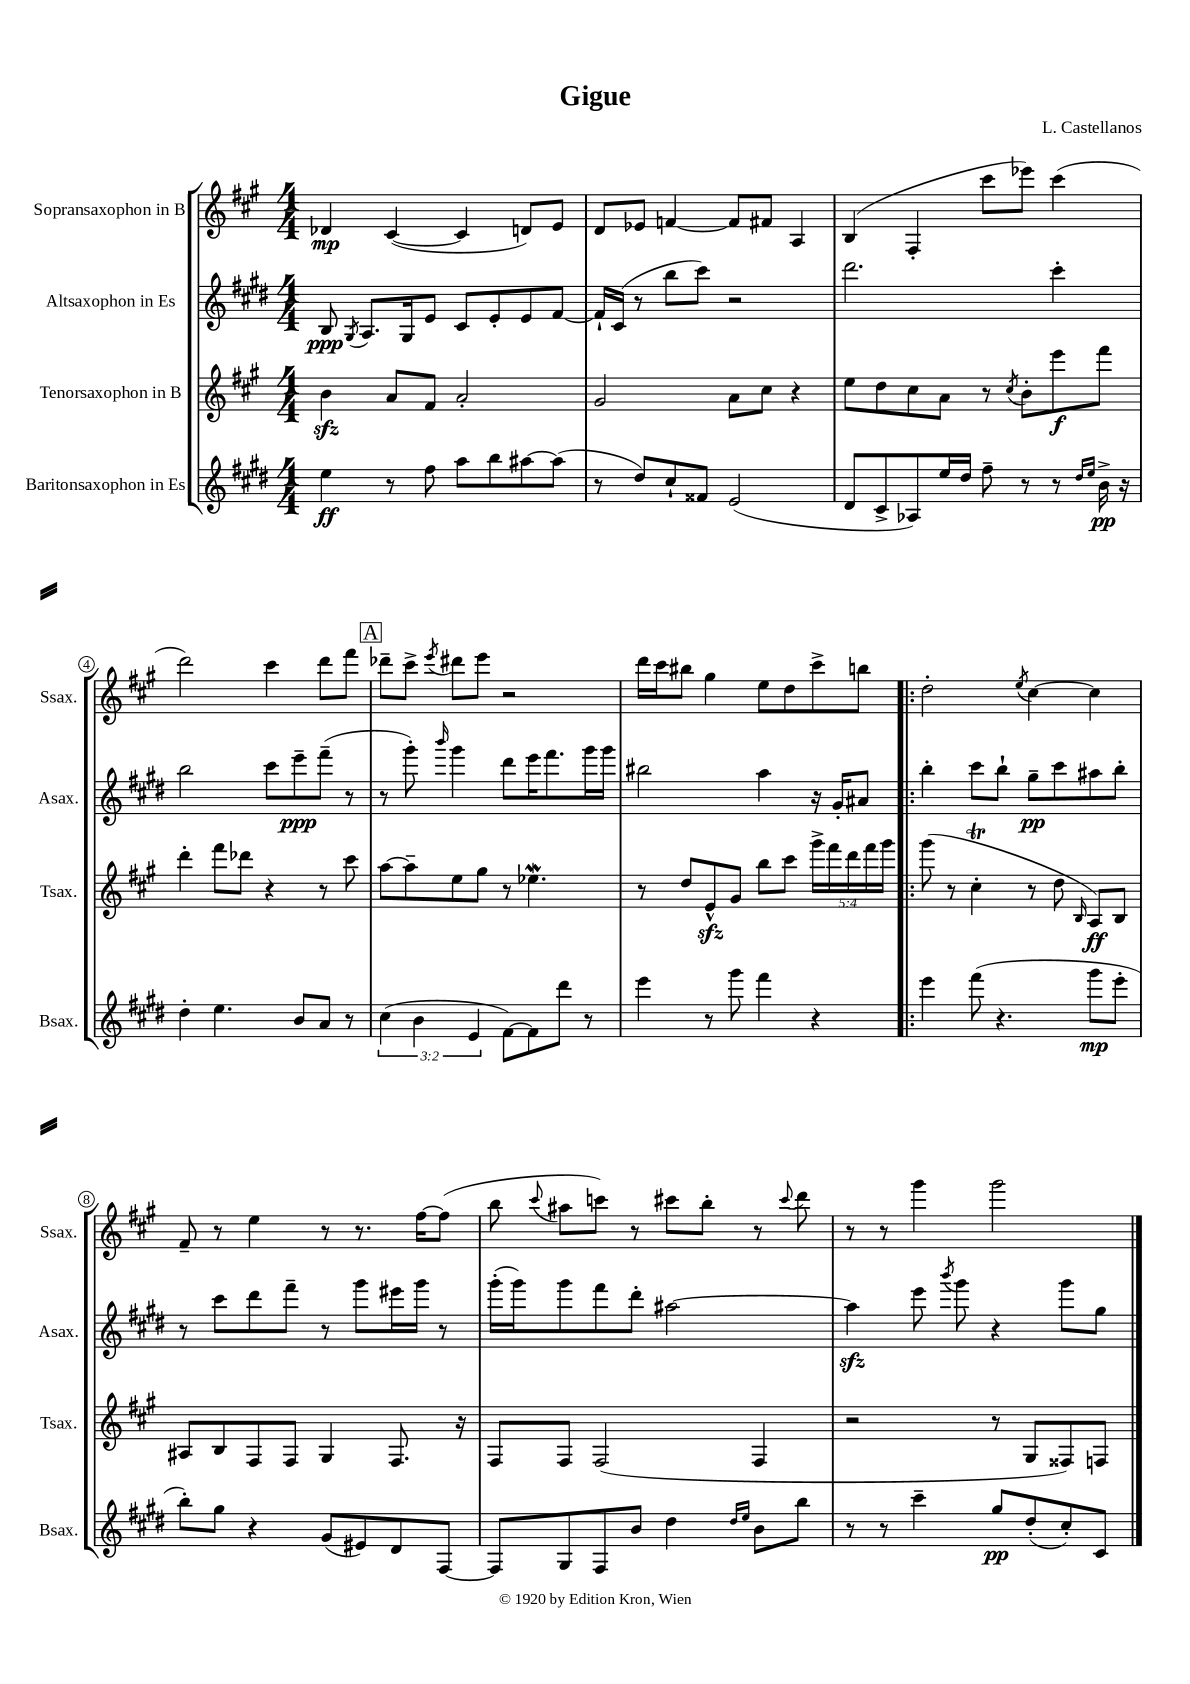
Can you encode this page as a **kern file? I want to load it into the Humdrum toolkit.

**kern	**kern	**kern	**kern
*staff4	*staff3	*staff2	*staff1
*clefG2	*clefG2	*clefG2	*clefG2
*k[f#c#g#d#]	*k[f#c#g#]	*k[f#c#g#d#]	*k[f#c#g#]
*M4/4	*M4/4	*M4/4	*M4/4
4ee\	4b\	8B/	4d-/
.	.	8qG#/	.
.	.	8.A/L	.
8r	8a/L	.	([4c#/
.	.	16G#/k	.
8ff#\	8f#/J	8e/J	.
8aa\L	2a'/	8c#/L	4c#/]
8bb\	.	8e'/	.
[8aa#\	.	8e/	8d/L)
(8aa#\]J	.	[8f#/J	8e/J
=	=	=	=
8r	2g#/	16f#`/]LL	8d/L
.	.	(16c#/JJ	.
8dd#/L)	.	8r	8e-/J
8cc#`/	.	8bb\L	[4f/
8f##/J	.	8ccc#\J)	.
(2e/	8a\L	2r	8f/]L
.	8cc#\J	.	8f#/J
.	4r	.	4A/
=	=	=	=
8d#/L	8ee\L	2.ddd#\	(4B/
8c#^/	8dd\	.	.
8A-/)	8cc#\	.	4F#'/
16ee/L	8a\J	.	.
16dd#/JJ	.	.	.
8ff#~\	8r	.	8ccc#\L
.	8qcc#/	.	.
8r	8b'\L	.	8eee-\J)
8r	8eee\	4ccc#'\	(4ccc#\
16qqdd#/LL	.	.	.
16qqee/JJ	.	.	.
16b^\	8fff#\J	.	.
16r	.	.	.
=	=	=	=
4dd#'\	4ddd'\	2bb\	2ddd\)
4.ee\	8fff#\L	.	.
.	8ddd-\J	.	.
.	4r	8ccc#\L	4ccc#\
8b/L	.	8eee~\	.
8a/J	8r	(8fff#~\J	8ddd\L
8r	8ccc#\	8r	8fff#\J
=	=	=	=
(6cc#\	[8aa\L	8r	8ddd-~\L
.	8aa~\]	8ggg#'\)	8ccc#^\J
6b\	.	.	.
.	.	16qqbbb/	8qeee/
.	8ee\	4ggg#\	8ddd#\L
6e/	.	.	.
.	8gg#\J	.	8eee\J
[8f#\L)	8r	8ddd#\L	2r
8f#\]	4.ee-\	16eee\K	.
.	.	8.fff#\	.
8ddd#\J	.	.	.
8r	.	16ggg#\L	.
.	.	16ggg#\JJ	.
=	=	=	=
4eee\	8r	2bb#\	16ddd\LL
.	.	.	16ccc#\J
.	8dd/L	.	8bb#\J
8r	8e^^/	.	4gg#\
8ggg#\	8g#/J	.	.
4fff#\	8bb\L	4aa\	8ee\L
.	8ccc#\J	.	8dd\
4r	20ggg#^\LL	16r	8ccc#^\
.	20fff#\	.	.
.	.	16g#'/LK	.
.	20ddd\	.	.
.	.	8a#/J	8bb\J
.	20fff#\	.	.
.	20ggg#\JJ	.	.
=!|:	=!|:	=!|:	=!|:
4eee\	(8ggg#\	4bb'\	2dd'\
.	8r	.	.
(8fff#\	4cc#'\	8ccc#\L	.
4.r	.	8bb`\J	.
.	.	.	8qee/
.	8r	8gg#~\L	[4cc#\
.	8dd\	8ccc#\	.
.	16qqB/	.	.
8ggg#\L	8A/L)	8aa#\	4cc#\]
8eee'\J	8B/J	8bb'\J	.
=	=	=	=
8bb'\L)	8A#/L	8r	8f#~/
8gg#\J	8B/	8ccc#\L	8r
4r	8F#/	8ddd#\	4ee\
.	8F#/J	8fff#~\J	.
(8g#/L	4G#/	8r	8r
8e#/)	.	8ggg#\L	8.r
8d#/	8.F#/	16eee#\L	.
.	.	16ggg#\JJ	[16ff#\LK
[8F#/J	.	8r	(8ff#\]J
.	16r	.	.
=	=	=	=
8F#/]L	8F#/L	(16ggg#'\LL	8bb\
.	.	16ggg#\J)	.
.	.	.	8qqccc#/
8G#/	8F#/J	8ggg#\	8aa#\L
8F#/	(2F#/	8fff#\	8ccc\J)
8b/J	.	8ddd#'\J	8r
4dd#\	.	[2aa#\	8ccc#\L
.	.	.	8bb'\J
16qqdd#/LL	.	.	.
16qqee/JJ	.	.	.
8b\L	4F#/	.	8r
.	.	.	8qqccc#/
8bb\J	.	.	8ddd\
=	=	=	=
8r	2r	4aa#\]	8r
8r	.	.	8r
4ccc#~\	.	8eee\	4ggg#\
.	.	8qbbb/	.
.	.	8ggg#\	.
8gg#/L	8r	4r	2ggg#\
(8dd#'/	8G#/L	.	.
8cc#'/)	8F##/)	8ggg#\L	.
8c#/J	8F/J	8gg#\J	.
==	==	==	==
*-	*-	*-	*-
